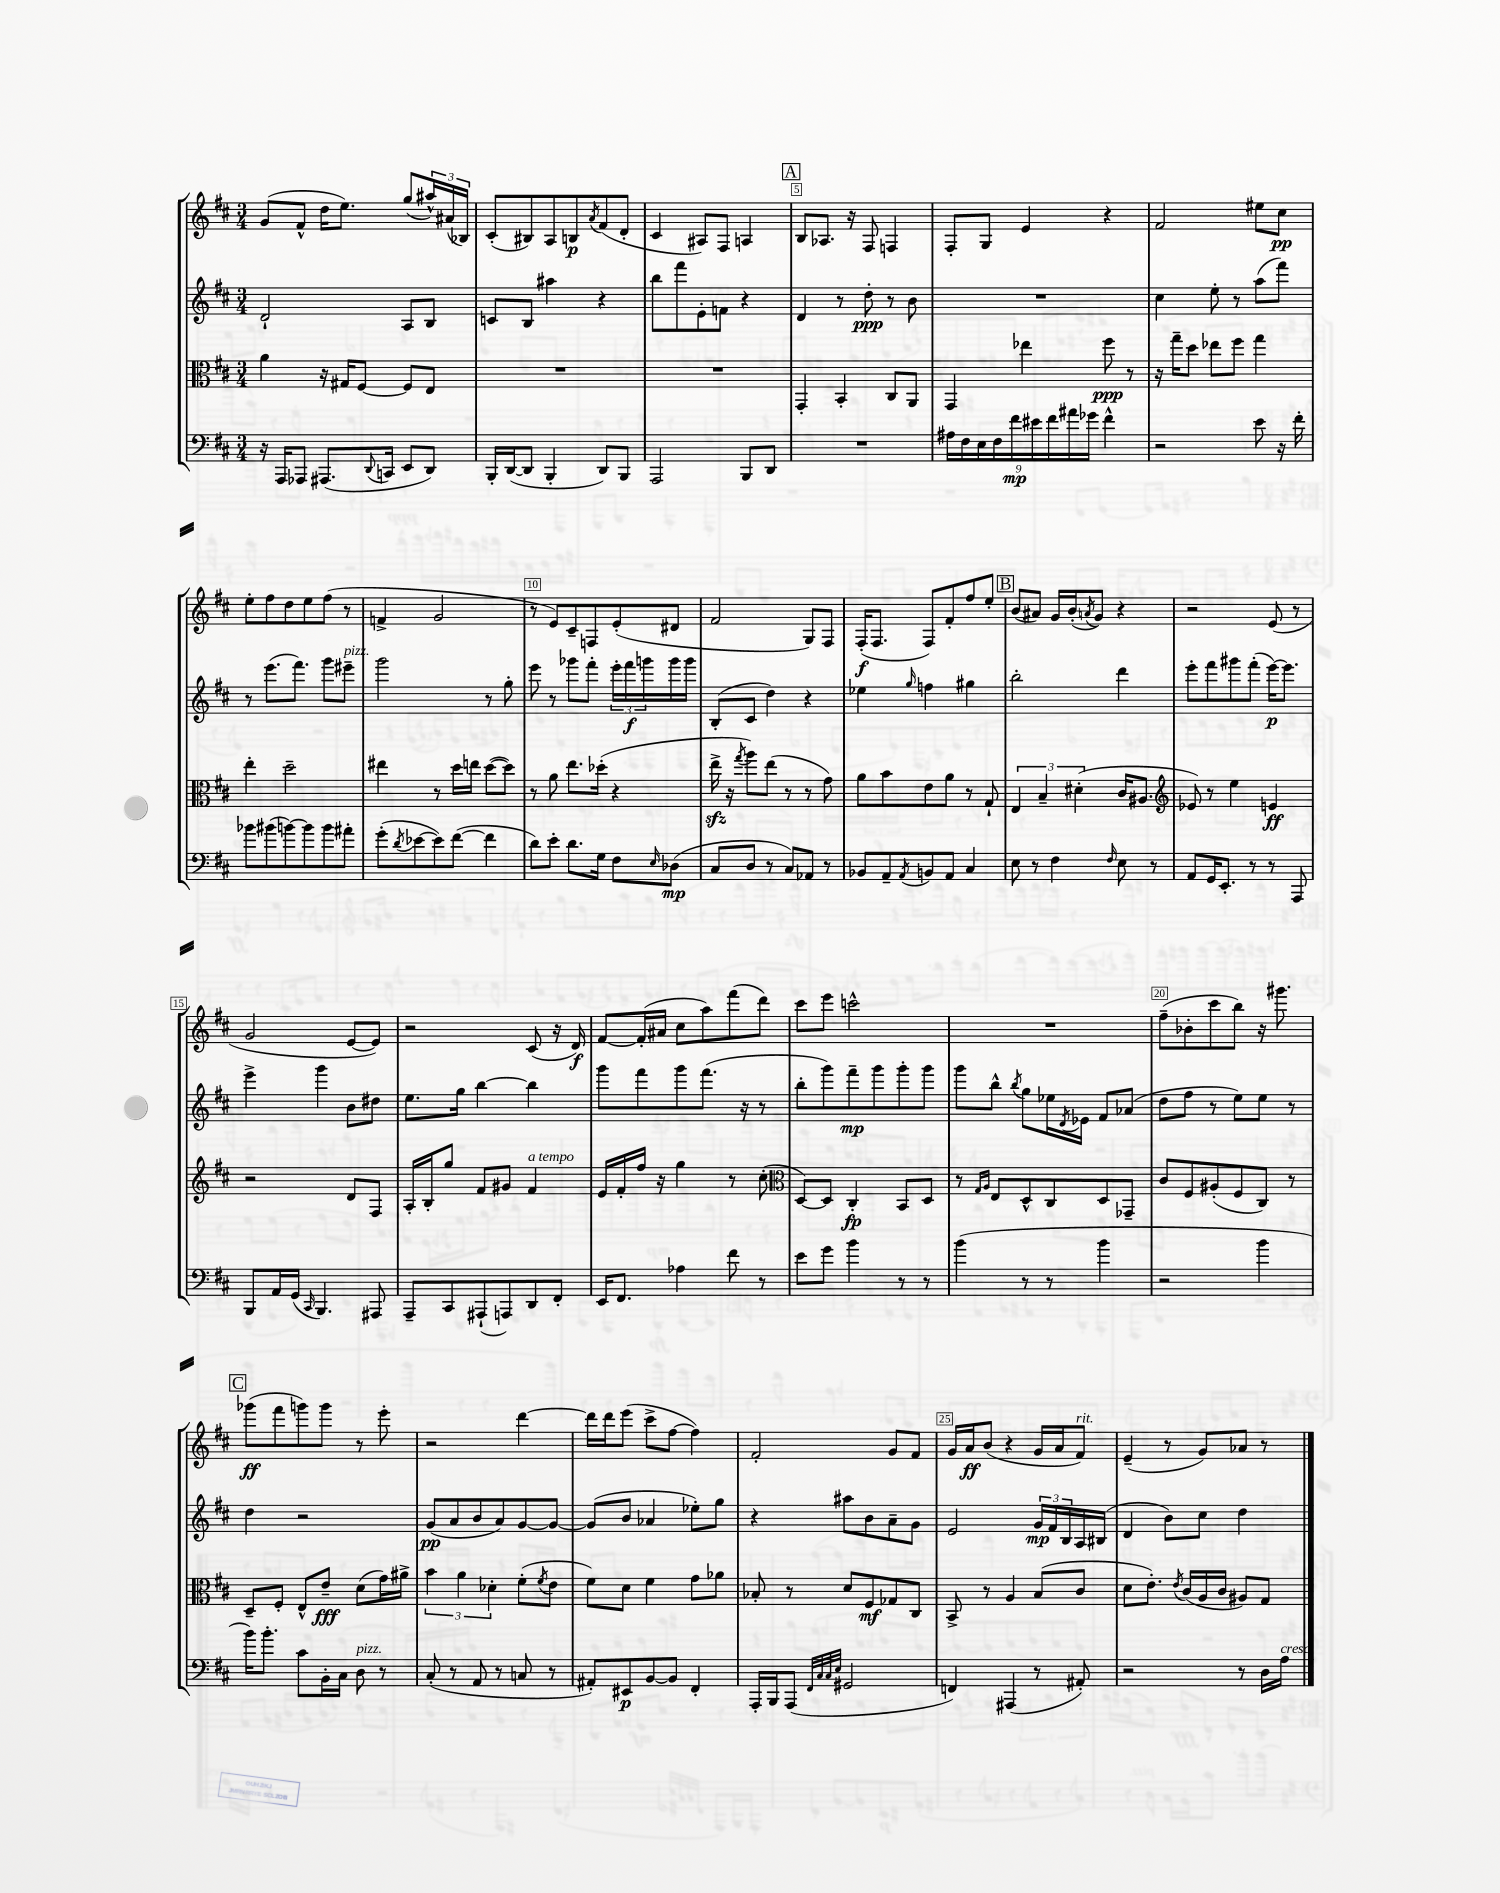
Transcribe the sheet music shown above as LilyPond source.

<<
\new StaffGroup <<
\new Staff = "s0" {
    \clef treble \key d \major \numericTimeSignature \time 3/4
    g'8( fis'8-^ d''16 e''8.) g''8( \tuplet 3/2 { ais''16-^) ais'16( bes16) } |
    cis'8-.( bis8) a8 b8\p \acciaccatura { a'8 } fis'8( d'8-. |
    cis'4 ais8) fis8 a4 |
    \mark \markup { \box "A" } b8 aes8. r16 fis8 f4 |
    fis8-. g8 e'4 r4 |
    fis'2 eis''8 cis''8\pp |
    e''8-. fis''8 d''8 e''8 fis''8( r8 |
    f'4-> g'2 |
    r8 e'8) cis'8-- f8 e'8-.( dis'8 |
    fis'2 g8) fis8 |
    fis16-.\f( fis8. fis8) fis'8-. fis''8 e''8-. |
    \mark \markup { \box "B" } b'8( ais'8) g'16 b'16-.( \acciaccatura { a'8 } g'8) r4 |
    r2 e'8( r8 |
    g'2 e'8~ e'8) |
    r2 cis'8( r16 d'16\f) |
    fis'8~ fis'16-.( ais'16 cis''8 a''8) fis'''8( d'''8) |
    cis'''8 e'''8 c'''2-^ |
    R2. |
    fis''8--( bes'8-. cis'''8 b''8) r16 gis'''8. |
    \mark \markup { \box "C" } ges'''8\ff( fis'''8 g'''8) g'''8 r8 e'''8-. |
    r2 d'''4~ |
    d'''16 d'''16 e'''8( cis'''8-> fis''8~ fis''4) |
    fis'2-. g'8 fis'8 |
    g'16 a'16\ff b'8( r4 g'16 a'16 fis'8^\markup { \italic "rit." }) |
    e'4--( r8 g'8) aes'8 r8 \bar "|." |
}
\new Staff = "s1" {
    \clef treble \key d \major \numericTimeSignature \time 3/4
    d'2-! a8 b8 |
    c'8 b8 ais''4 r4 |
    b''8 fis'''8 e'8-. f'8 r4 |
    \mark \markup { \box "A" } d'4 r8 d''8-.\ppp r8 b'8 |
    R2. |
    cis''4 e''8-. r8 a''8( fis'''8) |
    r8 e'''8.( fis'''8.) g'''8 eis'''8--^\markup { \italic "pizz." } |
    g'''2 r8 g''8-. |
    e'''8 r8 ges'''8 fis'''8-. \tuplet 3/2 { e'''16-. fis'''16\f g'''16 } g'''16 g'''16 |
    b8-.( cis'8 d''4) r4 |
    ees''4 \grace { g''16 } f''4 gis''4 |
    \mark \markup { \box "B" } b''2-. d'''4 |
    e'''8-. fis'''8 gis'''8 fis'''8-.( e'''16~\p) e'''8. |
    e'''4-> g'''4 b'8 dis''8 |
    e''8. g''16 b''4~ b''4 |
    g'''8 fis'''8 g'''8 fis'''8.( r16 r8 |
    b''8-. g'''8) fis'''8--\mp g'''8 g'''8-. g'''8 |
    g'''8 b''8-^ \acciaccatura { b''8 } g''8 ees''16 \acciaccatura { d'8 } ees'16 fis'8 aes'8( |
    d''8 fis''8 r8 e''8) e''8 r8 |
    \mark \markup { \box "C" } d''4 r2 |
    g'8\pp( a'8 b'8 a'8) g'8~ g'8~ |
    g'8( b'8 aes'4 ees''8-.) g''8 |
    r4 ais''8 b'8 a'8-- g'8 |
    e'2 \tuplet 3/2 { g'16\mp fis'16 b16 } a16 bis16( |
    d'4 b'8) cis''8 d''4 \bar "|." |
}
\new Staff = "s2" {
    \clef alto \key d \major \numericTimeSignature \time 3/4
    a'4 r16 gis16 fis8~ fis8 e8 |
    R2. |
    R2. |
    \mark \markup { \box "A" } g,4-. b,4-. cis8 a,8 |
    g,4 ees''4 fis''8\ppp r8 |
    r16 g''16-- d''8 ees''8 fis''8 g''4 |
    e''4-. d''2-- |
    eis''4 r8 d''16 e''16 d''8~( d''8) |
    r8 a'8 e''8. des''16-.( r4 |
    e''16->\sfz r16 \acciaccatura { g''8 } a''8) e''8( r8 r8 g'8) |
    a'8 b'8 e'8 a'8 r8 g8-! |
    \mark \markup { \box "B" } \tuplet 3/2 { e4 b4-- dis'4-.( } cis'16 ais8. |
    \clef treble ees'8) r8 e''4 e'4\ff |
    r2 d'8 fis8 |
    a16-. b16-. g''8 fis'8 gis'8 fis'4^\markup { \italic "a tempo" } |
    e'16 fis'16-. fis''16 r16 g''4 r8 cis''8-.( |
    \clef alto d8~) d8 cis4-.\fp b,8 d8 |
    r8 \grace { g16 a16 } e8 d8-^ cis8 d8 ges,8-- |
    cis'8 fis8 ais8-.( fis8 cis8) r8 |
    \mark \markup { \box "C" } d8-- fis8-. e8-^ e'8--\fff d'8( g'16) ais'16-> |
    \tuplet 3/2 { b'4 a'4 des'4-. } fis'8-.( \acciaccatura { fis'8 } e'8 |
    fis'8) d'8 fis'4 g'8 aes'8 |
    bes8-. r8 d'8 fis8\mf ges8 cis8 |
    b,8-> r8 a4 b8( cis'8 |
    d'8 e'8.-.) \acciaccatura { e'8 } cis'16( a16 cis'16 ais8) g8 \bar "|." |
}
\new Staff = "s3" {
    \clef bass \key d \major \numericTimeSignature \time 3/4
    r16 a,,16 aes,,8 ais,,8.( \appoggiatura { d,8 } c,16 e,8 d,8) |
    b,,16-. d,16~( d,8 b,,4-. d,8) b,,8 |
    a,,2 b,,8 d,8 |
    \mark \markup { \box "A" } R2. |
    \tuplet 9/8 { ais16 fis16 e16 fis16 fis'16\mp eis'16 fis'16 ais'16 ges'16 } fis'4-^ |
    r2 e'8 r16 fis'16-. |
    bes'8 bis'8( b'8~) b'8 b'8 ais'8-. |
    g'8-.( \acciaccatura { d'8 } ees'8~ ees'8) fis'8~( fis'4 |
    d'8) e'8-. d'8. g16 fis8 \grace { e16 } des8\mp( |
    cis8 d8 r8 cis8) aes,8 r8 |
    bes,8 a,8-- \acciaccatura { a,8 } b,8 a,8 cis4 |
    \mark \markup { \box "B" } e8 r8 fis4 \grace { fis16 } e8 r8 |
    a,8 g,16 e,8.-. r8 r8 a,,8 |
    b,,8 a,16 g,16( \grace { cis,16 } b,,4.) ais,,8 |
    a,,8-- cis,8 ais,,8-!( a,,8) d,8 fis,8-. |
    e,16 fis,8. aes4 fis'8 r8 |
    e'8 g'8 b'4 r8 r8 |
    b'4( r8 r8 b'4 |
    r2 b'4 |
    \mark \markup { \box "C" } b'16) b'8.-. cis'8 b,16-. cis16 d8^\markup { \italic "pizz." } r8 |
    cis8-.( r8 a,8 r8 c8 r8 |
    ais,8-.) eis,8\p b,8~ b,8 fis,4-. |
    a,,16-. b,,16 a,,8( \grace { fis,32 cis32 cis32 e32 } gis,2 |
    f,4) ais,,4( r8 ais,8-.) |
    r2 r8 d16 a16^\markup { \italic "cresc." } \bar "|." |
}
>>
>>
\layout { \context { \Score currentBarNumber = #2 \override BarNumber.break-visibility = ##(#f #t #t) barNumberVisibility = #(every-nth-bar-number-visible 5) \override BarNumber.stencil = #(make-stencil-boxer 0.1 0.3 ly:text-interface::print) } }
